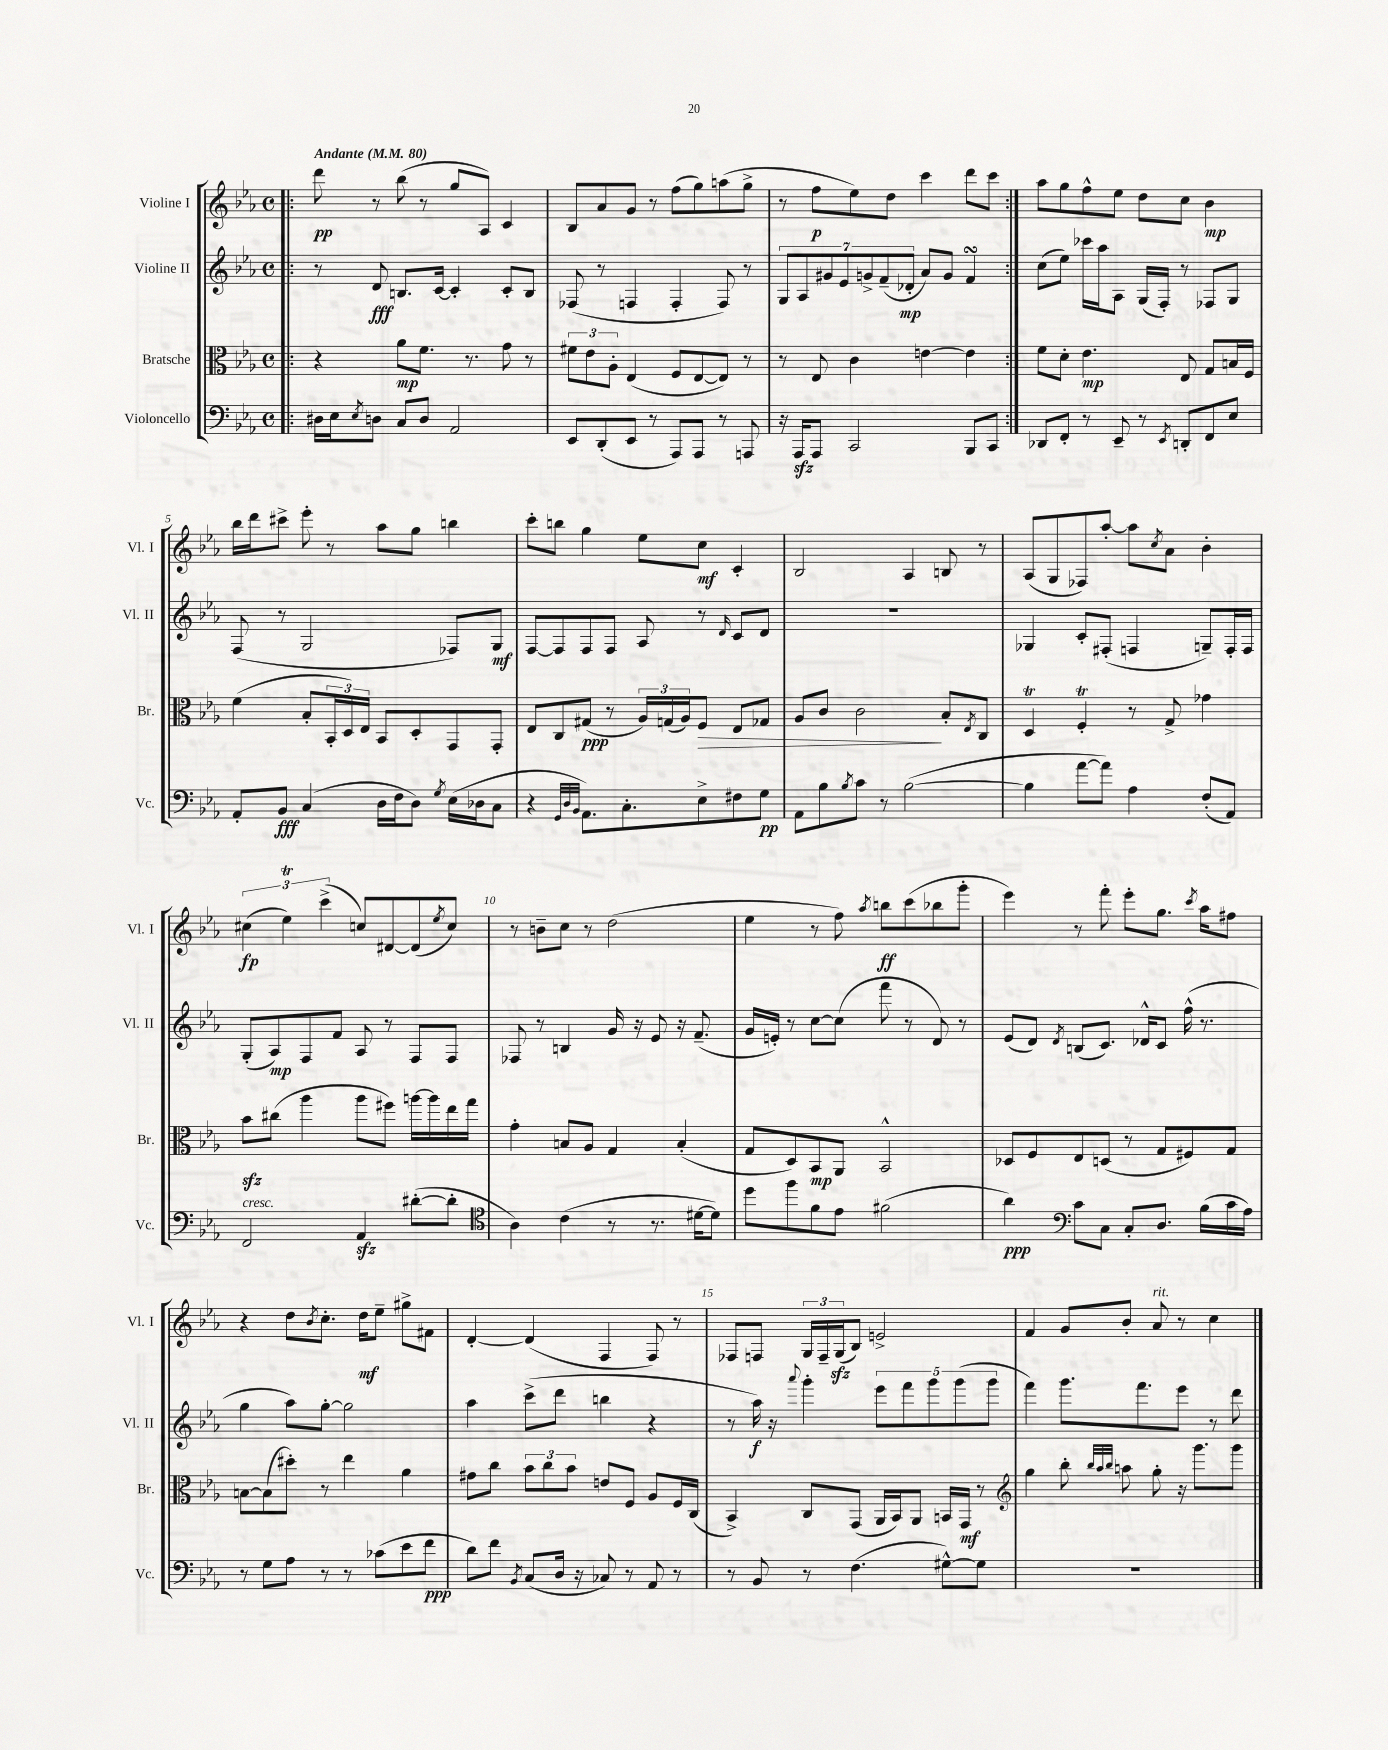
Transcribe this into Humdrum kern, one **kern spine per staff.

**kern	**dynam	**kern	**dynam	**kern	**dynam	**kern	**dynam
*part4	*part4	*part3	*part3	*part2	*part2	*part1	*part1
*staff4	*staff4	*staff3	*staff3	*staff2	*staff2	*staff1	*staff1
*I"Violoncello	*	*I"Bratsche	*	*I"Violine II	*	*I"Violine I	*
*I'Vc.	*	*I'Br.	*	*I'Vl. II	*	*I'Vl. I	*
*clefF4	*	*clefC3	*	*clefG2	*	*clefG2	*
*k[b-e-a-]	*	*k[b-e-a-]	*	*k[b-e-a-]	*	*k[b-e-a-]	*
*M4/4	*	*M4/4	*	*M4/4	*	*M4/4	*
*met(c)	*	*met(c)	*	*met(c)	*	*met(c)	*
*MM80	*	*MM80	*	*MM80	*	*MM80	*
=1!|:	=1!|:	=1!|:	=1!|:	=1!|:	=1!|:	=1!|:	=1!|:
!	!	!	!	!	!	!LO:TX:a:B:t=Andante	!
16D#X\LL	.	4r	.	8r	.	8ddd\	pp
16E-\J	.	.	.	.	.	.	.
8qE-/	.	.	.	.	.	.	.
8Dn\J	.	.	.	8d/	fff	8r	.
8C/L	.	8a-\L	mp	8.Bn/L	.	(8bb-\	.
8D/J	.	8.f\J	.	.	.	8r	.
.	.	.	.	[16c/Jk	.	.	.
2AA-/	.	.	.	4c'/]	.	8gg/L	.
.	.	8.r	.	.	.	.	.
.	.	.	.	.	.	8A-/J)	.
.	.	8g\	.	8c'/L	.	4c/	.
.	.	8r	.	8B/J	.	.	.
=2	=2	=2	=2	=2	=2	=2	=2
8EE-/L	.	12f#X\L	.	(8F-X/	.	8B-/L	.
.	.	12e-\	.	.	.	.	.
(8DD'/	.	.	.	8r	.	8a-/	.
.	.	12A-'\J	.	.	.	.	.
8EE-/J	.	(4E-/	.	4Fn/	.	8g/J	.
8r	.	.	.	.	.	8r	.
8AAA-/L)	.	8F/L	.	4F'/	.	(8ff\L	.
8AAA-/J	.	[8E-/	.	.	.	8gg\)	.
8r	.	8E-/J])	.	8F/)	.	(8aan\	.
8AAAn/	.	8r	.	8r	.	8gg^\J	.
=3	=3	=3	=3	=3	=3	=3	=3
16r	.	8r	.	14G/L	.	8r	.
16AAA-zz/KL	.	.	.	.	.	.	.
.	.	.	.	14A-/	.	.	.
8AAA-/J	.	8E-/	.	.	.	8ff\L	p
.	.	.	.	14g#X/	.	.	.
.	.	.	.	14e-/	.	.	.
2CC/	.	4c\	.	.	.	8ee-\)	.
.	.	.	.	14gn^/	.	.	.
.	.	.	.	(14f~/	.	.	.
.	.	.	.	.	.	8dd\J	.
.	.	.	.	14d-X'/J	mp	.	.
.	.	[4en\	.	8a-/L)	.	4ccc\	.
.	.	.	.	8g/J	.	.	.
8BBB-/L	.	4e\]	.	4fsSSS/	.	8ddd\L	.
8CC/J	.	.	.	.	.	8ccc\J	.
=4:|!	=4:|!	=4:|!	=4:|!	=4:|!	=4:|!	=4:|!	=4:|!
8DD-X/L	.	8f\L	.	(8cc\L	.	8aa-\L	.
8FF'/J	.	8d'\J	.	8ee-\J)	.	8gg\	.
8r	.	4.e-\	mp	16ccc-X\LL	.	8ff^^\	.
.	.	.	.	16aa-\J	.	.	.
8EE-~/	.	.	.	8A-\J	.	8ee-\J	.
8r	.	.	.	(16G/LL	.	8dd\L	.
.	.	.	.	16F'/JJ)	.	.	.
8qEE-/	.	.	.	.	.	.	.
8DDn'/L	.	8E-/	.	8r	.	8cc\J	.
8FF/	.	8G/L	.	8F-X/L	.	4b-\	mp
8E-/J	.	16Bn/L	.	8G/J	.	.	.
.	.	16F/JJ	.	.	.	.	.
!!LO:LB:g=z
=5	=5	=5	=5	=5	=5	=5	=5
8AA-'/L	.	(4f\	.	(8F/	.	16bb-\LL	.
.	.	.	.	.	.	16ddd\J	.
8BB-/J	fff	.	.	8r	.	8ccc#X^\J	.
(4C/	.	8B-'/L	.	2G/	.	8eee-'\	.
.	.	24BB-'/L	.	.	.	8r	.
.	.	24D/)	.	.	.	.	.
.	.	24E-/JJ	.	.	.	.	.
16D\LL	.	8BB-/L	.	.	.	8aa-\L	.
16F\J	.	.	.	.	.	.	.
8D\J)	.	8D'/	.	.	.	8gg\J	.
8qG/	.	.	.	.	.	.	.
(16E-\LL	.	8GG/	.	8F-X/L)	.	4bbn\	.
16D-X\J	.	.	.	.	.	.	.
8C\J	.	8GG'/J	.	8G/J	mf	.	.
=6	=6	=6	=6	=6	=6	=6	=6
4r	.	8E-/L	.	[8F/L	.	8ccc'\L	.
.	.	8C/	.	8F/]	.	8bbn\J	.
32qqGG/LLL	.	.	.	.	.	.	.
32qqD/	.	.	.	.	.	.	.
32qqBB-/JJJ	.	.	.	.	.	.	.
8.AA-\L)	.	(8G#X/J	ppp	8F/	.	4gg\	.
.	.	8r	.	8F/J	.	.	.
8.C'\	.	.	.	.	.	.	.
.	.	24A-/LL)	.	8A-/	.	8ee-\L	.
.	.	(24Gn/	.	.	.	.	.
.	.	24A-/J)	.	.	.	.	.
!	!	!	!LO:HP:b	!	!	!	!
8E-^\	.	8F/J	>	8r	.	8cc\J	mf
.	.	.	.	16qqd/	.	.	.
8F#X\	.	8E-/L	.	8c/L	.	4c'/	.
8G\J	pp	8G-X/J	.	8d/J	.	.	.
=7	=7	=7	=7	=7	=7	=7	=7
8AA-\L	.	8A-/L	.	1r	.	2B-/	.
8B-\	.	8c/J	.	.	.	.	.
8qB-/	.	.	.	.	.	.	.
8c\J	.	2c\	.	.	.	.	.
8r	.	.	.	.	.	.	.
([2B-\	.	.	.	.	.	4A-/	.
.	.	8B-'/L	]	.	.	8Bn/	.
.	.	8qE-/	.	.	.	.	.
.	.	8C/J	.	.	.	8r	.
=8	=8	=8	=8	=8	=8	=8	=8
4B-\]	.	4Dt/	.	4G-X/	.	(8A-/L	.
.	.	.	.	.	.	8G/	.
[8a-\L	.	4FT'/	.	8c'/L	.	8F-X/)	.
8a-\J])	.	.	.	(8F#X'/J	.	[8aa-'/J	.
4A-\	.	8r	.	4Fn/	.	8aa-\L]	.
.	.	.	.	.	.	8qcc/	.
.	.	8G^/	.	.	.	8a-\J	.
(8F'/L	.	4g-X\	.	8Gn~/L)	.	4b-'\	.
8AA-/J)	.	.	.	16F'/L	.	.	.
.	.	.	.	16F/JJ	.	.	.
!!LO:LB:g=z
=9	=9	=9	=9	=9	=9	=9	=9
!LO:TX:a:i:t=cresc.	!	!	!	!	!	!	!
2FF/	.	8b-zz\L	.	(8G'/L	.	(6cc#X\	fp
.	.	(8cc#X\J	.	8A-/)	mp	.	.
.	.	.	.	.	.	6ee-T\)	.
.	.	4aa-\	.	8F/	.	.	.
.	.	.	.	.	.	(6ccc^\	.
.	.	.	.	8f/J	.	.	.
4AA-zz/	.	8aa-\L	.	8A-/	.	8ccn/L)	.
.	.	8ff#X\J)	.	8r	.	[8d#X/	.
([8d#X'\L	.	[16aan\LL	.	8F/L	.	(8d#/]	.
.	.	16aa\]	.	.	.	.	.
.	.	.	.	.	.	8qee-/	.
8d#'\J]	.	16ee-\	.	8F/J	.	8cc/J)	.
.	.	16gg\JJ	.	.	.	.	.
=10	=10	=10	=10	=10	=10	=10	=10
*clefC4	*	*	*	*	*	*	*
4A-\)	.	4g'\	.	8F-X/	.	8r	.
.	.	.	.	8r	.	8bn~\L	.
(4c\	.	8Bn/L	.	4Bn/	.	8cc\J	.
.	.	8A-/J	.	.	.	8r	.
8r	.	4G/	.	16g/	.	(2dd\	.
.	.	.	.	16r	.	.	.
8.r	.	.	.	8e-/	.	.	.
.	.	(4B'/	.	16r	.	.	.
[16d#X\KL	.	.	.	(8.f~/	.	.	.
8d#\J])	.	.	.	.	.	.	.
=11	=11	=11	=11	=11	=11	=11	=11
8dd\L	.	8G/L	.	16g/LL	.	4ee-\	.
.	.	.	.	16en'/JJ)	.	.	.
8ff\	.	8D/)	.	8r	.	.	.
8f\	.	8BB-/	mp	[8cc\L	.	8r	.
8e-\J	.	8AA-/J	.	(8cc\J]	.	8ff\)	.
.	.	.	.	.	.	8qaa-/	.
(2f#X\	.	2BB-^^/	.	8fff\	.	8bbn\L	ff
.	.	.	.	8r	.	(8ccc\	.
.	.	.	.	8d/)	.	8bb-X\	.
.	.	.	.	8r	.	8ggg'\J	.
=12	=12	=12	=12	=12	=12	=12	=12
4a-\)	ppp	8D-X/L	.	(8e-/L	.	4eee-\)	.
.	.	8F/	.	8d/J)	.	.	.
*clefF4	*	*	*	*	*	*	*
.	.	.	.	8qd/	.	.	.
8c\L	.	8E-/	.	(8Bn/L	.	8r	.
8C\J	.	(8Dn/J	.	8.c/J)	.	8fff'\	.
8C'/L	.	8r	.	.	.	8eee-'\L	.
.	.	.	.	16d-X^^/KL	.	.	.
8.D/J	.	8G/L	.	8c/J	.	8.gg\J	.
.	.	8F#X/)	.	(16ff^^\	.	.	.
.	.	.	.	.	.	8qccc/	.
(16B-\LL	.	.	.	8.r	.	16aa-\KL	.
16c\	.	8G/J	.	.	.	8ff#X\J	.
16A-\JJ)	.	.	.	.	.	.	.
!!LO:LB:g=z
=13	=13	=13	=13	=13	=13	=13	=13
8r	.	[8Bn\L	.	4gg\	.	4r	.
8G\L	.	(8B\]	.	.	.	.	.
8A-\J	.	8dd#X'\J)	.	8aa-\L)	.	8dd\L	.
.	.	.	.	.	.	8qb-/	.
8r	.	8r	.	[8gg'\J	.	8.cc'\J	.
8r	.	4ee-\	.	2gg\]	.	.	.
.	.	.	.	.	.	16dd\KL	mf
(8c-X\L	.	.	.	.	.	8ee-~\J	.
8e-\	.	4a-\	.	.	.	8gg#X^\L	.
8f\J	ppp	.	.	.	.	8f#X\J	.
=14	=14	=14	=14	=14	=14	=14	=14
8d\L)	.	8g#X\L	.	4aa-\	.	[4d'/	.
8f\J	.	8cc\J	.	.	.	.	.
8qBB-/	.	.	.	.	.	.	.
(8C/L	.	12b-\L	.	(8ccc^\L	.	(4d/]	.
.	.	12cc\	.	.	.	.	.
16D/Jk	.	.	.	8ddd\J	.	.	.
.	.	12b-\J	.	.	.	.	.
16r	.	.	.	.	.	.	.
8C-X/)	.	8en/L	.	4bbn\	.	4F/	.
8r	.	8F/J	.	.	.	.	.
8AA-/	.	8A-/L	.	4r	.	8F/)	.
8r	.	16F/L	.	.	.	8r	.
.	.	(16C/JJ	.	.	.	.	.
=15	=15	=15	=15	=15	=15	=15	=15
8r	.	4BB-^/)	.	8r	.	8F-X/L	.
8BB-/	.	.	.	16aa-\)	f	8Fn/J	.
.	.	.	.	16r	.	.	.
.	.	.	.	8qqaaa-/	.	.	.
8r	.	8C/L	.	4ggg'\	.	24G/LL	.
.	.	.	.	.	.	24F~/	.
.	.	.	.	.	.	(24Gzz/J	.
(4.F\	.	(8GG/J	.	.	.	8B-/J)	.
.	.	16AA-/LL	.	10eee-\L	.	2en^/	.
.	.	16BB-/J)	.	.	.	.	.
.	.	.	.	10fff\	.	.	.
.	.	8AA-/J	.	.	.	.	.
.	.	.	.	10ggg\	.	.	.
[8G#X^^\L)	.	16BBn/LL	.	.	.	.	.
.	.	.	.	(10ggg\	.	.	.
.	.	16GG/JJ	mf	.	.	.	.
8G#\J]	.	8r	.	.	.	.	.
.	.	.	.	10ggg\J	.	.	.
=16	=16	=16	=16	=16	=16	=16	=16
*	*	*clefG2	*	*	*	*	*
1r	.	4gg\	.	4fff\)	.	4f/	.
.	.	8bb-'\	.	8.ggg\L	.	8g/L	.
.	.	32qqbb-/LLL	.	.	.	.	.
.	.	32qqaa-/	.	.	.	.	.
.	.	32qqbb-/JJJ	.	.	.	.	.
.	.	8aan\	.	.	.	8b-'/J	.
.	.	.	.	8.fff\	.	.	.
!	!	!	!	!	!	!LO:TX:a:i:t=rit.	!
.	.	8gg'\	.	.	.	8a-/	.
.	.	16r	.	8eee-\J	.	8r	.
.	.	8.ggg\L	.	.	.	.	.
.	.	.	.	8r	.	4cc\	.
.	.	8ggg\J	.	8ddd\	.	.	.
==	==	==	==	==	==	==	==
*-	*-	*-	*-	*-	*-	*-	*-
